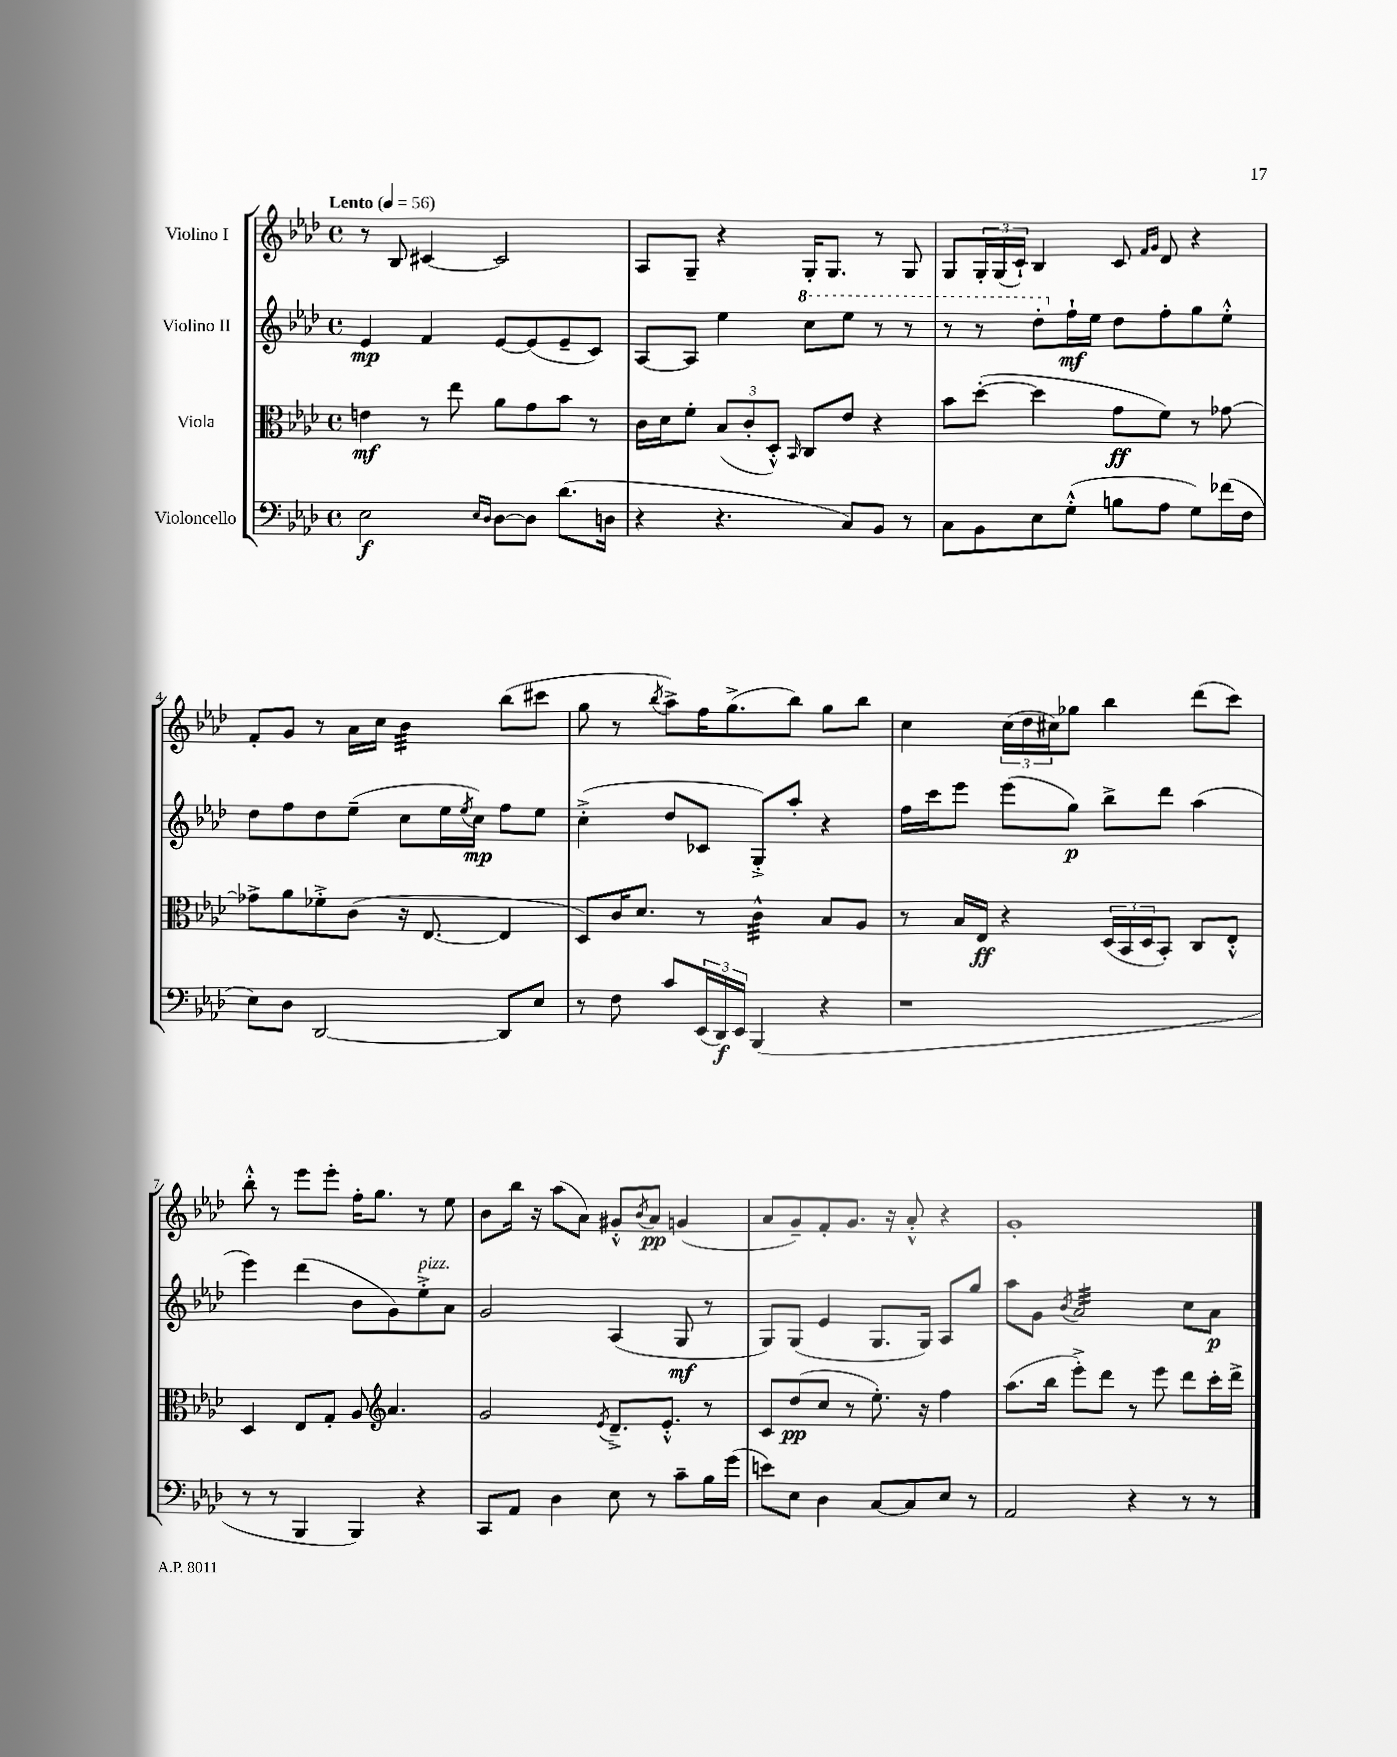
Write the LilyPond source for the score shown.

<<
\new StaffGroup <<
\new Staff = "s0" \with { instrumentName = "Violino I" } {
    \clef treble \key aes \major \defaultTimeSignature \time 4/4 \tempo "Lento" 4 = 56
    r8 bes8 cis'4~ cis'2 |
    aes8 g8-- r4 g16-. g8. r8 g8 |
    g8 \tuplet 3/2 { g16-. g16( c'16-!) } bes4 c'8 \grace { f'16 g'16 } des'8 r4 |
    f'8-. g'8 r8 aes'16 c''16 bes'4:32 bes''8( cis'''8 |
    g''8 r8 \acciaccatura { bes''8 } aes''8->) f''16 g''8.->( bes''8) g''8 bes''8 |
    c''4 \tuplet 3/2 { c''16( des''16 cis''16) } ges''8 bes''4 des'''8( c'''8) |
    bes''8-.-^ r8 ees'''8 ees'''8-. f''16-. g''8. r8 ees''8 |
    bes'8 bes''16 r16 aes''8( aes'8) gis'8-.-^ \acciaccatura { bes'8 } aes'8\pp g'4( |
    aes'8 g'8--) f'8-. g'8. r16 aes'8-.-^ r4 |
    g'1-. \bar "|." |
}
\new Staff = "s1" \with { instrumentName = "Violino II" } {
    \clef treble \key aes \major \defaultTimeSignature \time 4/4
    ees'4\mp f'4 ees'8~ ees'8( ees'8-- c'8) |
    aes8~ aes8 ees''4 \ottava #1 c'''8 ees'''8 r8 r8 |
    r8 r8 des'''8-. \ottava #0 f''16-!\mf ees''16 des''8 f''8-. g''8 ees''8-.-^ |
    des''8 f''8 des''8 ees''8--( c''8 ees''16 \acciaccatura { ees''8 } c''16\mp) f''8 ees''8 |
    c''4-.->( des''8 ces'8 g8-.->) aes''8-. r4 |
    f''16 c'''16 ees'''8 ees'''8( g''8\p) bes''8-> des'''8 aes''4( |
    ees'''4) des'''4( bes'8 g'8) ees''8-.->^\markup { \italic "pizz." } aes'8 |
    g'2 aes4( g8\mf r8 |
    g8) g8( ees'4 g8. g16) aes8 g''8 |
    aes''8 g'8 \acciaccatura { bes'8 } aes'2:32 c''8 aes'8\p \bar "|." |
}
\new Staff = "s2" \with { instrumentName = "Viola" } {
    \clef alto \key aes \major \defaultTimeSignature \time 4/4
    e'4\mf r8 ees''8 aes'8 g'8 bes'8 r8 |
    c'16 des'16 f'8-. \tuplet 3/2 { bes8( c'8-. des8-.-^) } \grace { bes,16 } c8 ees'8 r4 |
    bes'8 des''8~-.( des''4 g'8\ff f'8) r8 ges'8~ |
    ges'8-> aes'8 fes'8-.-> c'8( r16 ees8.~ ees4 |
    des8) c'16 des'8. r8 c'4:32-^ bes8 aes8 |
    r8 bes16 ees16\ff r4 \tuplet 3/2 { des16( bes,16 des16 } bes,8-.) c8 ees8-.-^ |
    des4 ees8 g8-. aes8 \clef treble aes'4. |
    g'2 \acciaccatura { ees'8 } des'8.---> ees'8.-.-^ r8 |
    c'8 des''8\pp( c''8 r8 ees''8.-.) r16 f''4 |
    aes''8.( bes''16 ees'''8-.->) des'''8 r8 ees'''8 des'''8 c'''16-. des'''16-> \bar "|." |
}
\new Staff = "s3" \with { instrumentName = "Violoncello" } {
    \clef bass \key aes \major \defaultTimeSignature \time 4/4
    ees2\f \grace { ees16 des16 } des8~ des8 des'8.( d16 |
    r4 r4. c8) bes,8 r8 |
    c8 bes,8 ees8 g8-.-^( b8 aes8 g8) fes'16( f16 |
    ees8) des8 des,2~ des,8 ees8 |
    r8 f8 c'8 \tuplet 3/2 { ees,16( des,16\f) ees,16 } bes,,4( r4 |
    r1 |
    r8 r8 bes,,4 bes,,4) r4 |
    c,8 aes,8 des4 ees8 r8 c'8-- bes16 g'16( |
    e'8) ees8 des4 c8~ c8 ees8 r8 |
    aes,2 r4 r8 r8 \bar "|." |
}
>>
>>
